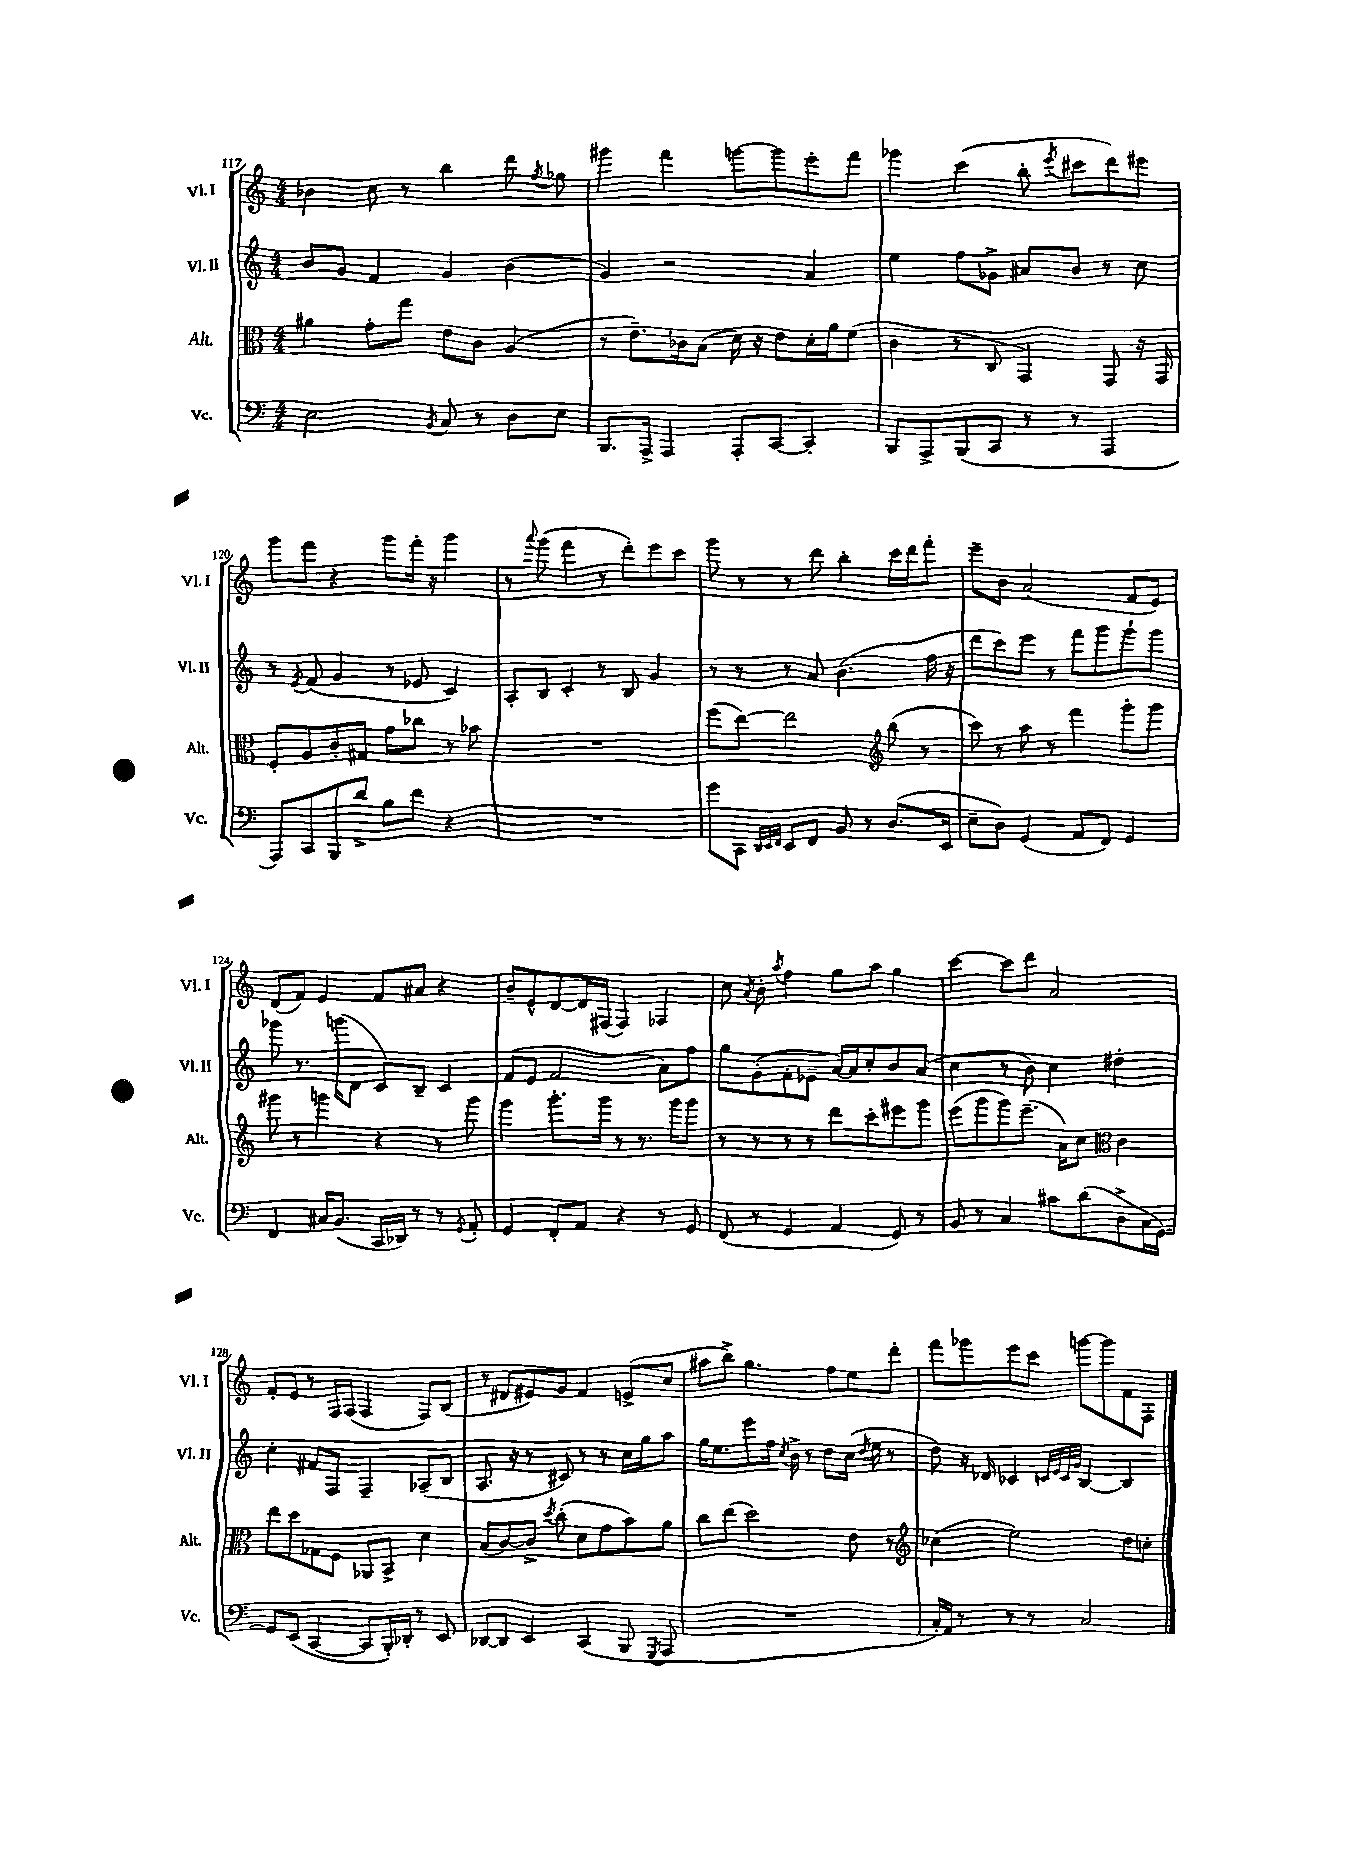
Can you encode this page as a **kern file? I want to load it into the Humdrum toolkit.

**kern	**kern	**kern	**kern
*part4	*part3	*part2	*part1
*staff4	*staff3	*staff2	*staff1
*I"Vc.	*I"Alt.	*I"Vl. II	*I"Vl. I
*I'Vc.	*I'Alt.	*I'Vl. II	*I'Vl. I
*clefF4	*clefC3	*clefG2	*clefG2
*k[]	*k[]	*k[]	*k[]
*M4/4	*M4/4	*M4/4	*M4/4
=117	=117	=117	=117
2E\	4a#X\	8b/L	4b-X\
.	.	8g/J	.
.	8g'\L	4f/	8cc\
.	8gg\J	.	8r
8qBB/	.	.	.
8C/	8e\L	4g/	4bb\
8r	8c\J	.	.
8D\L	(4A/	(4b\	8ddd\
.	.	.	8qff/
8E\J	.	.	8gg-X\
=118	=118	=118	=118
8.BBB/L	8r	4g/)	4ggg#X\
.	8.e~\L)	.	.
16AAA^/Jk	.	.	.
4AAA/	.	2r	4fff\
.	16c-X\k	.	.
.	(8B\J	.	.
8AAA'/L	16d\)	.	[8gggn\L
.	16r	.	.
[8CC/J	8e\L	.	8ggg\]
4CC'/]	16d'\L	4a/	8eee'\
.	16a\J	.	.
.	(8f\J	.	8fff\J
=119	=119	=119	=119
8BBB/L	4c\	4ee\	4ggg-X\
8AAA^/	.	.	.
(8BBB/	8r	8ff\L	(4ccc\
8CC/J	8C/	8g-X^\J	.
8r	4GG/)	8a#X/L	8bb'\
.	.	.	8qeee/
8r	.	8b/J	8ccc#X\L
4AAA/	8GG/	8r	8ddd\)
.	16r	8cc\	8eee#X\J
.	16GG/	.	.
!!LO:LB:g=z
=120	=120	=120	=120
8AAA/L)	8F'/L	8r	8ggg\L
.	.	8qe/	.
8CC/	8A/	(8f/	8fff\J
8BBB/	8c'/	4g/	4r
8d^/J	8G#X/J	.	.
8B\L	8g\L	8r	8ggg\L
8f\J	8cc-X\J	8e-X/	16fff'\Jk
.	.	.	16r
4r	8r	4c/)	4ggg\
.	8b-X\	.	.
=121	=121	=121	=121
1r	1r	8A'/L	8r
.	.	.	8qqaaa/
.	.	8B/J	(8ggg\
.	.	4c'/	4fff\
.	.	8r	8r
.	.	8B/	8ddd'\L)
.	.	4g/	8eee\
.	.	.	8ccc\J
=122	=122	=122	=122
8g\L	(8ff\L	8r	8ggg\
8CC\J	[8ee\J)	8r	8r
32qqDD/LLL	.	.	.
32qqEE/	.	.	.
32qqFF/JJJ	.	.	.
8EE/L	2ee\]	8r	8r
8FF/J	.	8a/	8ddd\
8BB/	.	(4.b\	4bb'\
8r	.	.	.
*	*clefG2	*	*
(8.D/L	(8bb\	.	16ccc\LL
.	.	.	16ddd\J
.	8r	16ff\	8fff'\J
16EE/Jk	.	16r	.
=123	=123	=123	=123
8E~\L	8ccc\)	8ddd\L	8eee~\L
8D\J)	8r	8ccc\)	8b\J
(4GG/	8aa\	8eee\J	(2a/
.	8r	8r	.
8AA/L	4fff\	8fff\L	.
8FF/J)	.	8ggg\	.
4GG/	8ggg'\L	8ggg`\	8f/L
.	8ggg\J	8ggg\J	8e/J)
!!LO:LB:g=z
=124	=124	=124	=124
4FF/	8ggg#X\	8ggg-X\	(8d/L
.	8r	8.r	8f/J)
16C#X/KL	4gggn\	.	4e/
(8.BB/J	.	(16gggn\KL	.
.	.	8d\J	.
16CC/LL	4r	8c/L)	8f/L
16DD-X/JJ)	.	.	.
8r	.	8B~/J	8a#X/J
8r	8r	4c/	4r
8qGG/	.	.	.
8AA'/	8ggg\	.	.
=125	=125	=125	=125
4GG/	4ggg\	(8f/L	8b~/L
.	.	8e/J	8e^^/
8FF'/L	8.ggg'\L	2f/	[8d/
8AA/J	.	.	16d/L]
.	16ggg\Jk	.	(16F#X/JJ
4r	8r	.	4F#/)
.	8.r	.	.
8r	.	8a\L)	4F-X/
.	16ggg\KL	.	.
8GG/	8ggg\J	8ff\J	.
=126	=126	=126	=126
(8FF/	8r	8gg\L	8cc\
.	.	.	8qa/
8r	8r	(8g'\	8b'\
.	.	.	8qaa/
4GG/	8r	8f'\	4ff\
.	8r	8e-X~\J	.
4AA/	8ddd\L	[16a/LL)	8gg\L
.	.	16a/J]	.
.	8ccc'\	8cc'/	8aa\J
8GG/)	8eee#X\	8b/	4gg\
8r	8ggg\J	(8a/J	.
=127	=127	=127	=127
8BB/	(8eee\L	4cc\	[4ccc\
8r	8ggg\	.	.
4C/	8ggg\)	8r	8ccc\L]
.	(8.eee~\J	8b\)	8ddd\J
8c#X\L	.	4cc\	2a/
.	16a\KL)	.	.
(8d\	8cc\J	.	.
*	*clefC3	*	*
8D^\	4c\	4dd#X'\	.
16C\L	.	.	.
[16GG\JJ)	.	.	.
!!LO:LB:g=z
=128	=128	=128	=128
8GG/L]	8ee\L	4cc'\	8f'/L
(8EE/J	8dd\	.	8e/J
[4CC/	8G-X\	8f#X/L	8r
.	8F\J	8F/J	16F/LL
.	.	.	(16F/JJ
8CC/L]	8AA-X/L	4F~/	4F/
16BBB'/L)	8BB^/J	.	.
16DD-X'/JJ	.	.	.
8r	4d\	(8A-X~/L	8F/L)
8EE/	.	8B/J	(8B/J
=129	=129	=129	=129
[8DD-X/L	(8B/L	8.A/	8r
8DD-/J]	[8c/)	.	8d#X/L
.	.	16r	.
4EE/	8c^/J]	8r	8e#X/)
.	8qdd/	.	.
.	(8cc'\	8c#X/)	8g/J
(4CC/	8d\L	8r	4f/
.	8g\	8r	.
8BBB/	8b\)	16cc\LL	(8en^/L
.	.	16gg\J	.
8qGGG/	.	.	.
8AAA/	8a\J	8aa\J	8cc/J
=130	=130	=130	=130
1r	8cc\L	16gg\KL	8aa#X\L
.	.	8.ee\	.
.	(8ee\J	.	8bb^\J)
.	2dd\)	8eee\	4.gg\
.	.	16ff\Jk	.
.	.	8qcc/	.
.	.	16b^\	.
.	.	8r	.
.	.	8dd\L	8ff\L
.	8e\	(16cc\Jk	8ee\
.	.	8qdd/	.
.	.	16ee\	.
.	8r	8r	8ddd'\J
=131	=131	=131	=131
*	*clefG2	*	*
16C'/LL)	(4cc-X\	8dd\)	8fff\L
16AA/JJ	.	.	.
8r	.	16r	8ggg-X\
.	.	16d-X/	.
8r	2ee\)	4c-X/	8eee\
8r	.	.	8ccc\J
.	.	32qqcn/LLL	.
.	.	32qqe/	.
.	.	32qqc/	.
.	.	32qqg/JJJ	.
2C/	.	[4B/	[8gggn\L
.	.	.	8ggg\]
.	8dd\L	4B/]	8f\
.	8ccn'\J	.	8F'\J
==	==	==	==
*-	*-	*-	*-
